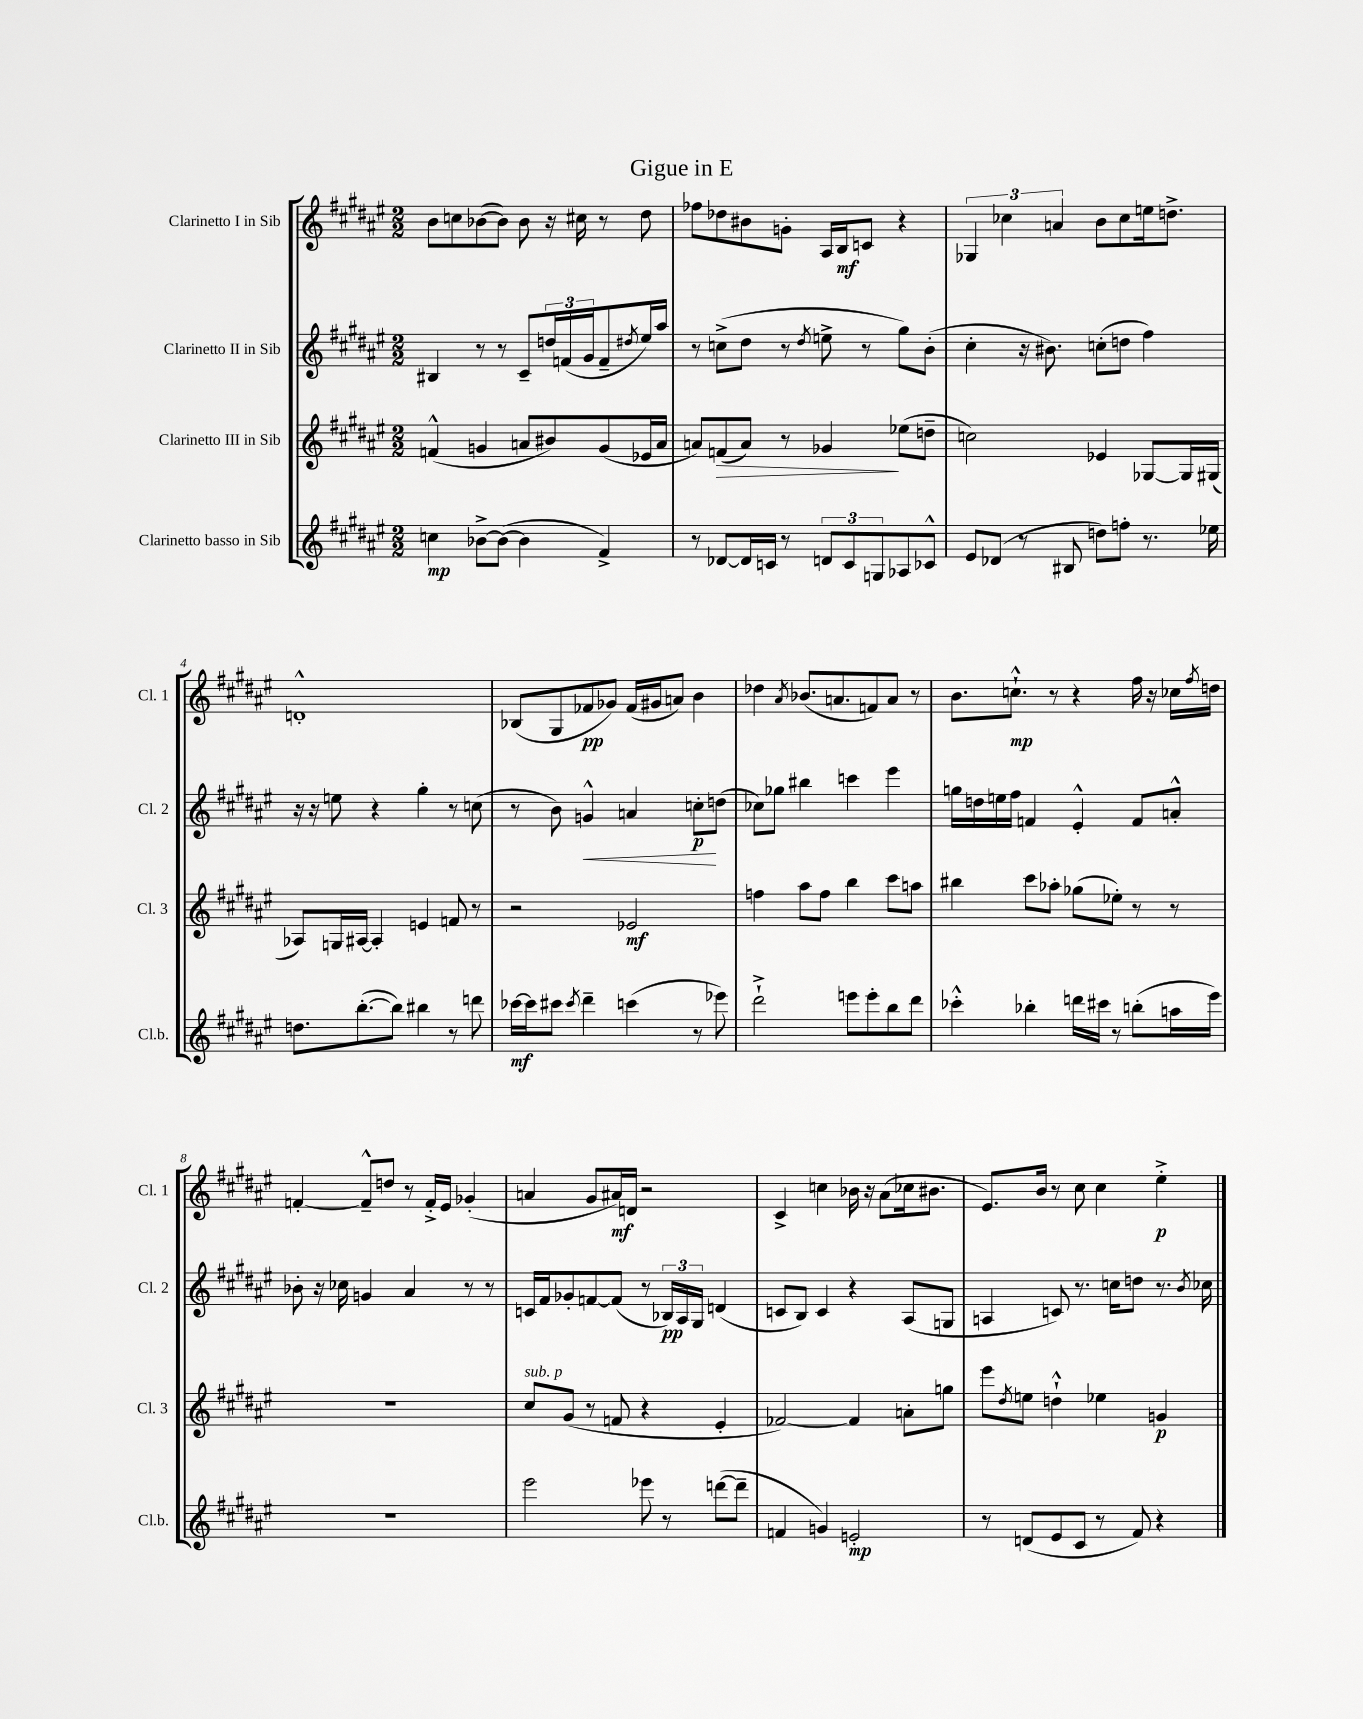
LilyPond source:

\header { title = "Gigue in E" }
<<
\new StaffGroup <<
\new Staff = "s0" \with { instrumentName = "Clarinetto I in Sib" shortInstrumentName = "Cl. 1" } {
    \clef treble \key fis \major \numericTimeSignature \time 2/2
    b'8 c''8 bes'8~( bes'8) bes'8 r16 cis''16 r8 dis''8 |
    fes''8 des''8 bis'8 g'8-. ais16 b16\mf c'8 r4 |
    \tuplet 3/2 { ges4 ces''4 a'4 } b'8 ces''8 e''16 d''8.-> |
    d'1-.-^ |
    bes8( gis8 fes'8\pp ges'8) fes'16( gis'16 a'8) b'4 |
    des''4 \acciaccatura { ais'8 } bes'8.( a'8. f'8) a'8 r8 |
    b'8. c''8.-!-^\mp r8 r4 fis''16 r16 ces''16 \acciaccatura { fis''8 } d''16 |
    f'4~-. f'8---^ d''8 r8 f'16-.-> eis'16 ges'4-.( |
    a'4 gis'8 ais'16\mf) d'16 r2 |
    cis'4-> c''4 bes'16 r16 ais'8( ces''16 bis'8. |
    eis'8.) b'16 r8 cis''8 cis''4 eis''4-.->\p \bar "|." |
}
\new Staff = "s1" \with { instrumentName = "Clarinetto II in Sib" shortInstrumentName = "Cl. 2" } {
    \clef treble \key fis \major \numericTimeSignature \time 2/2
    bis4 r8 r8 cis'8-- \tuplet 3/2 { d''16 f'16( gis'16 } f'8-- \acciaccatura { dis''8 } eis''16) ais''16 |
    r8 c''8->( dis''8 r8 \acciaccatura { dis''8 } e''8-> r8 gis''8) b'8-.( |
    cis''4-. r16 bis'8.) c''8-.( d''8 fis''4) |
    r16 r16 e''8 r4 gis''4-. r8 c''8( |
    r8 b'8) g'4-^\< a'4 c''8-.\p\! d''8( |
    ces''8) ges''8 bis''4 c'''4 eis'''4 |
    g''16 d''16 e''16 fis''16 f'4 eis'4-.-^ f'8 a'8-.-^ |
    bes'8-. r16 ces''16 g'4 ais'4 r8 r8 |
    c'16 fis'16 ges'8-. f'8~ f'8( r8 \tuplet 3/2 { bes16\pp) ais16 gis16 } d'4( |
    c'8 b8) c'4 r4 ais8( g8 |
    a4 c'8) r8. c''16 d''8 r8. \acciaccatura { b'8 } ces''16 \bar "|." |
}
\new Staff = "s2" \with { instrumentName = "Clarinetto III in Sib" shortInstrumentName = "Cl. 3" } {
    \clef treble \key fis \major \numericTimeSignature \time 2/2
    f'4-^( g'4 a'8 bis'8) g'8( ees'16 a'16 |
    a'8) f'8\>( a'8) r8 ges'4\! ees''8( d''8-- |
    c''2) ees'4 ges8~ ges16 gis16( |
    aes8) g16 ais16~ ais4-. e'4 f'8 r8 |
    r2 ees'2\mf |
    f''4 ais''8 f''8 b''4 cis'''8 a''8 |
    bis''4 cis'''8 aes''8-. ges''8( ees''8-.) r8 r8 |
    r1 |
    cis''8^\markup { \italic "sub. p" } gis'8( r8 f'8 r4 eis'4-. |
    fes'2~) fes'4 a'8-. g''8 |
    eis'''8 \acciaccatura { dis''8 } e''8 d''4-!-^ ees''4 g'4\p \bar "|." |
}
\new Staff = "s3" \with { instrumentName = "Clarinetto basso in Sib" shortInstrumentName = "Cl.b." } {
    \clef treble \key fis \major \numericTimeSignature \time 2/2
    c''4\mp bes'8~-> bes'8~( bes'4 fis'4->) |
    r8 des'8~ des'16 c'16 r8 \tuplet 3/2 { d'8 c'8 g8 } aes8 ces'8-^ |
    eis'8 des'8( r8 bis8 d''8) f''8-. r8. ees''16 |
    d''8. b''8.~-.( b''8) bis''4 r8 d'''8 |
    ces'''16~\mf ces'''16 cis'''8 \acciaccatura { cis'''8 } dis'''4-- c'''4( r8 ees'''8) |
    dis'''2-!-> e'''8 e'''8-. b''8 dis'''8 |
    ces'''4-.-^ bes''4-. d'''16 cis'''16 r8 b''8-.( a''16 eis'''16) |
    R1 |
    eis'''2 ees'''8 r8 d'''8~( d'''8-- |
    f'4 g'4) e'2-.\mp |
    r8 d'8( eis'8 cis'8 r8 fis'8) r4 \bar "|." |
}
>>
>>
